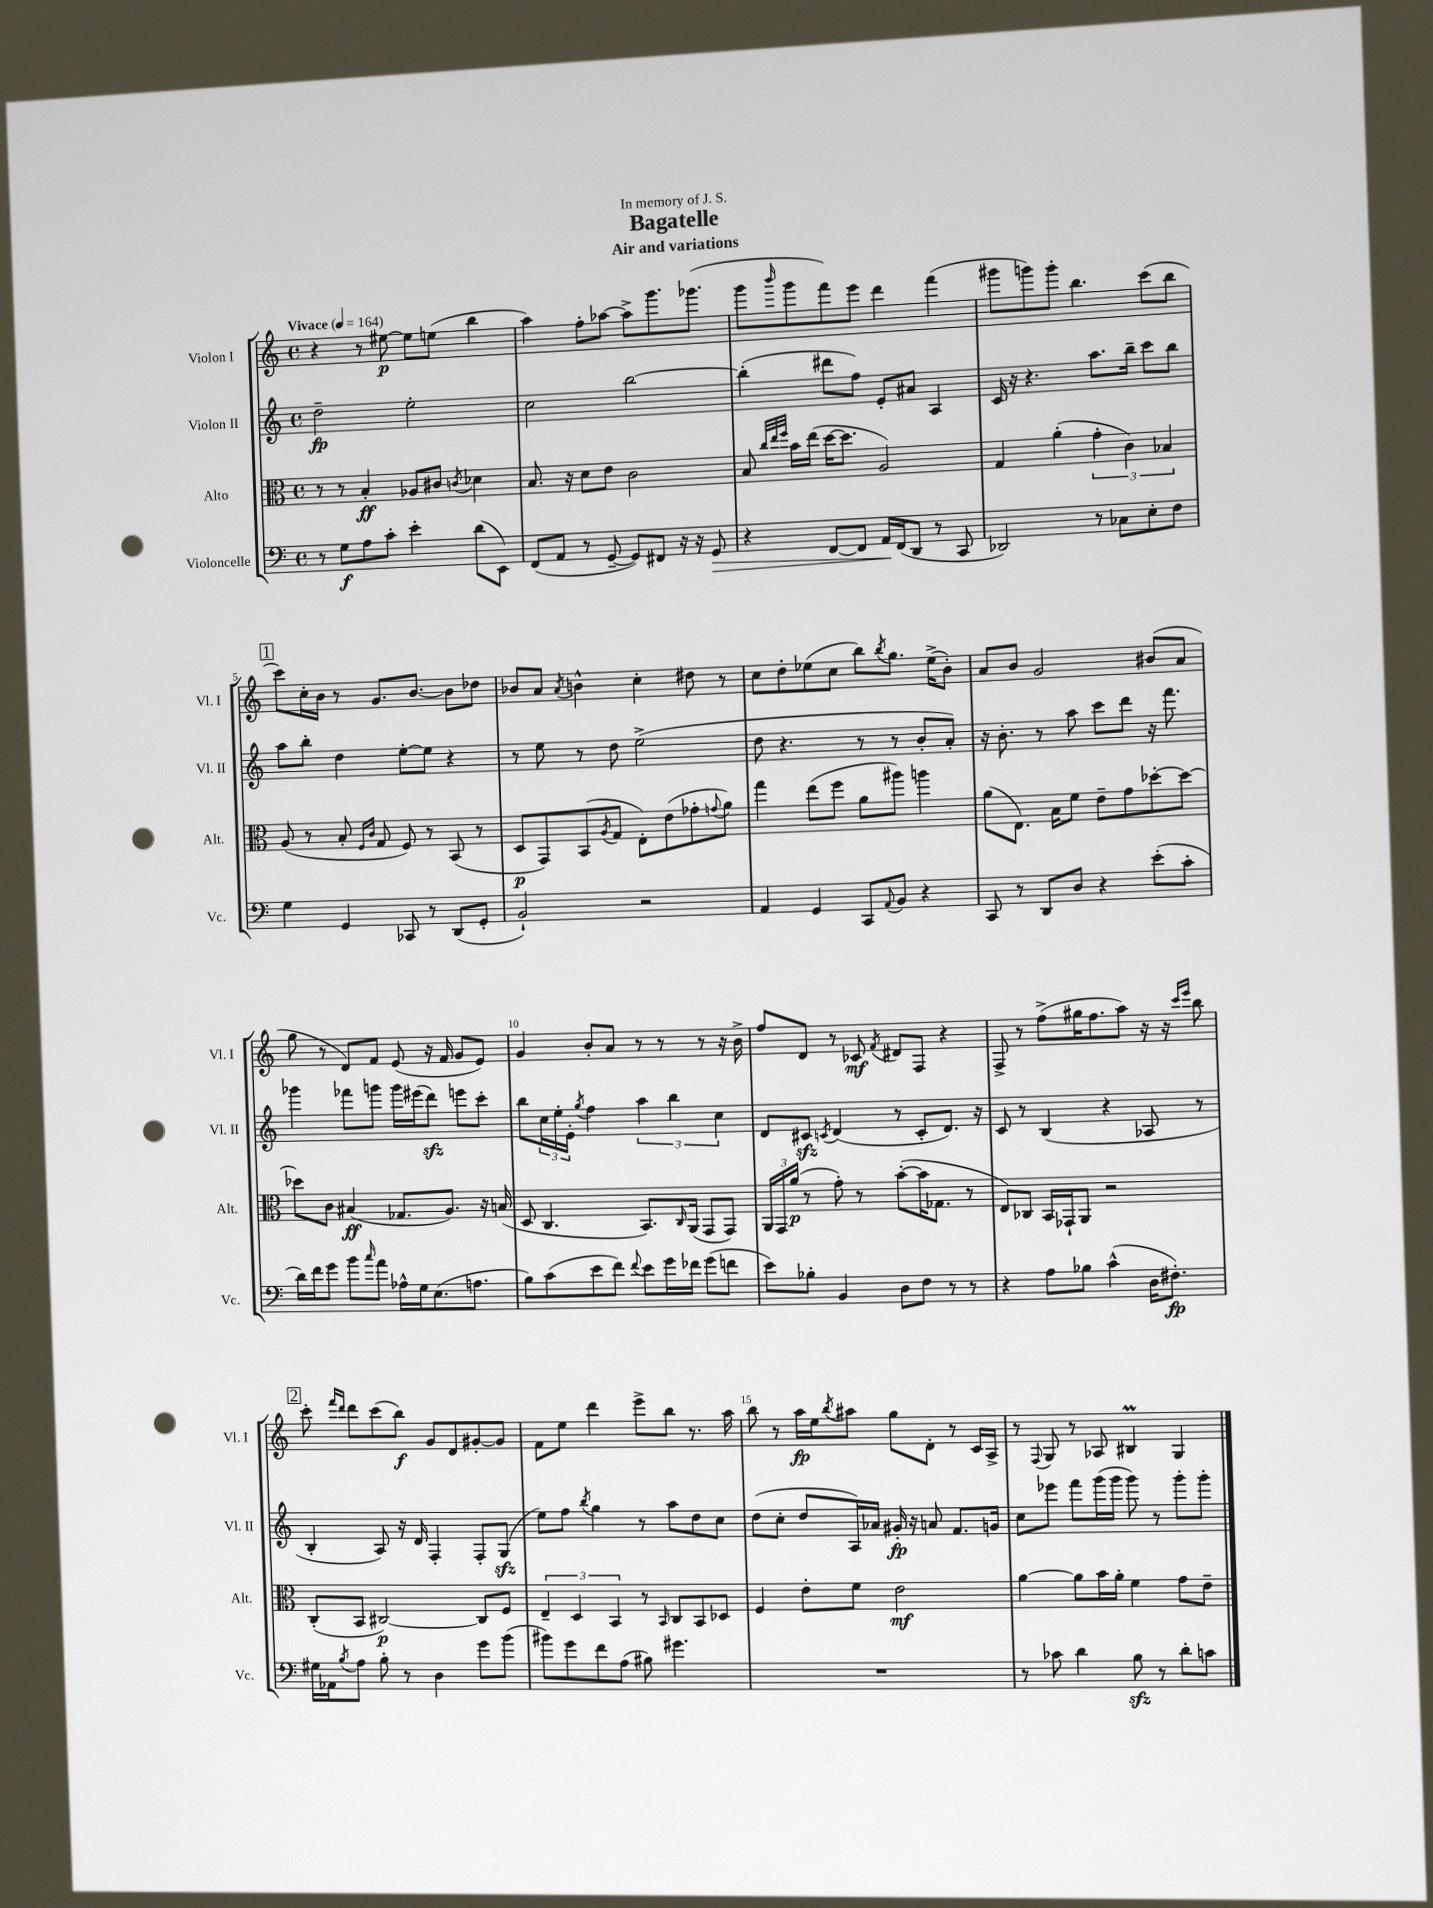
\header { title = "Bagatelle" subtitle = "Air and variations" dedication = "In memory of J. S." }
<<
\new StaffGroup <<
\new Staff = "s0" \with { instrumentName = "Violon I" shortInstrumentName = "Vl. I" } {
    \clef treble \key c \major \defaultTimeSignature \time 4/4 \tempo "Vivace" 4 = 164
    r4 r8 eis''8~\p eis''8 e''8( b''4 |
    a''4) f''8-. aes''8~ aes''8-> g'''8. ges'''8.( |
    g'''8 \grace { b'''16 } g'''8 f'''8) e'''8 d'''4 f'''4( |
    gis'''8 g'''8) g'''8-. b''4. c'''8( b''8 |
    \mark \markup { \box "1" } c'''8) c''16-. b'16 r8 g'8. b'8.~ b'8 des''8 |
    bes'8 a'8 \acciaccatura { a'8 } b'4-^ c''4-. dis''8 r8 |
    c''8 d''8-. ees''8( c''8 b''8) \acciaccatura { b''8 } g''8. ees''16->( b'8-.) |
    a'8 b'8 g'2 bis'8( a'8 |
    g''8 r8 d'8) f'8 e'8( r16 f'16 g'8 e'8) |
    g'4 b'8-. a'8 r8 r8 r8 r16 b'16-> |
    f''8 d'8 r8 ces'8\mf \acciaccatura { f'8 } dis'8 f8 r4 |
    f8-> r8 f''8->( gis''16 f''8. a''8) r16 r16 \grace { c'''16 e'''16 } b''8 |
    \mark \markup { \box "2" } c'''8-. \grace { f'''16 d'''16 } d'''8 c'''8( b''8\f) g'8 d'8 gis'8~-. gis'8 |
    f'8 e''8 d'''4 e'''8-> b''8 r8. a''16 |
    b''8 r8 a''16\fp e''16 \acciaccatura { b''8 } ais''8 g''8 d'8-. r8 c'16 a16-> |
    r8 \appoggiatura { f8 } g8 r8 aes8 bis4\prall g4 \bar "|." |
}
\new Staff = "s1" \with { instrumentName = "Violon II" shortInstrumentName = "Vl. II" } {
    \clef treble \key c \major \defaultTimeSignature \time 4/4
    d''2--\fp e''2-. |
    c''2 b''2~ |
    b''4-.( dis'''8 f''8) e'8-. ais'8 a4 |
    c'16 r16 r4. a''8. b''16-- c'''8 b''8 |
    \mark \markup { \box "1" } a''8 b''8-. d''4 e''8~-. e''8 r4 |
    r8 e''8 r8 d''8 e''2->( |
    d''8 r4. r8 r8 b'8-. a'8-.) |
    r16 b'8.-. r8 a''8 c'''8 d'''8 r16 f'''8. |
    ges'''4 fes'''8 g'''8 g'''16 eis'''16( d'''8\sfz) e'''8 c'''8-. |
    b''8 \tuplet 3/2 { c''16 e''16-. e'16-. } \acciaccatura { g''8 } f''4 \tuplet 3/2 { a''4 b''4 c''4 } |
    d'8 cis'8\sfz \acciaccatura { c'8 } d'4( r8 c'8-. d'8.) r16 |
    c'8 r8 b4( r4 aes8 r8 |
    \mark \markup { \box "2" } b4-. a8) r16 d'16 f4-. f8-. g8\sfz( |
    e''8) f''8 \acciaccatura { b''8 } g''4 r8 a''8 d''8 c''8 |
    d''8( c''8-. d''8 a16) aes'16 gis'16-.\fp r16 a'8 f'8. g'16 |
    c''8 ees'''8 f'''8 g'''16( g'''16 g'''8) r8 g'''8-. g'''8-. \bar "|." |
}
\new Staff = "s2" \with { instrumentName = "Alto" shortInstrumentName = "Alt." } {
    \clef alto \key c \major \defaultTimeSignature \time 4/4
    r8 r8 b4-.\ff aes8 cis'8 \acciaccatura { c'8 } des'4 |
    b8. r16 d'8 e'8 c'2 |
    b8 \grace { c''32 e''32 f''32 } b'16 e''16( d''16~ d''8. a2) |
    g4 a'4-.( \tuplet 3/2 { g'4-. c'4) bes4 } |
    \mark \markup { \box "1" } a8( r8 b8-. \grace { f16 c'16 } g8 f8) r8 b,8( r8 |
    d8\p g,8) b,8( \acciaccatura { a8 } g8 e8-.) e'8( ges'8-. \appoggiatura { g'8 } a'8) |
    g''4 e''8( f''8 a'8 ais''8) a''4 |
    a'8( e8.) b16 f'8 e'8-- g'8 des''8~-. des''8~ |
    des''8 c'8 bis4\ff( ges8. a8.) r16 b16( |
    d8 c4. b,8.) \grace { c16 } a,16( g,8 g,8) |
    \tuplet 3/2 { a,16 g,16 a'16\p( } r8 g'8-.) r8 b'8~-.( b'16 ges8. r8 |
    e8) ces8 b,16 ges,16-! a,8 r2 |
    \mark \markup { \box "2" } c8-.( b,8 cis2~\p) cis8 f8 |
    \tuplet 3/2 { e4-- d4 b,4 } r8 \grace { b,16 } c8 b,8 des8 |
    f4 e'8-. f'8 e'2\mf |
    a'4~ a'8 b'16 a'16-. f'4 g'8 e'8-- \bar "|." |
}
\new Staff = "s3" \with { instrumentName = "Violoncelle" shortInstrumentName = "Vc." } {
    \clef bass \key c \major \defaultTimeSignature \time 4/4
    r8 g8\f a8 c'8-. e'4-. d'8( e,8) |
    f,8( a,8 r8 g,8~-- g,8) fis,8 r16 r16 g,8\> |
    r4 f,8~ f,8 a,16\! f,16( d,8 r8 c,8 |
    des,2) r8 ces8 e8-. f8 |
    \mark \markup { \box "1" } g4 g,4 ces,8 r8 d,8( g,8-. |
    b,2-!) r2 |
    a,4 g,4 c,8 \appoggiatura { a,8 } b,8 r4 |
    c,8 r8 d,8 d8 r4 e'8-.( c'8-. |
    d'16) f'16 g'8 b'8 \grace { c''16 } a'8 aes16-^ g16 e8.( a8. |
    b8) c'8( e'8 f'8) \appoggiatura { f'8 } e'8 g'16 fes'16 g'8( f'8 |
    e'8) bes8-. b,4 d8 f8 r8 r8 |
    r4 a8 bes8 c'4-^( d16 fis8.-.\fp) |
    \mark \markup { \box "2" } gis16 aes,16 \acciaccatura { b8 } a8 b8-. r8 d4 g'8 b'8( |
    bis'8) g'8 f'8 a8( bis8) gis'4. |
    R1 |
    r8 ces'8 d'4 b8\sfz r8 d'8-. c'8 \bar "|." |
}
>>
>>
\layout { \context { \Score \override BarNumber.break-visibility = ##(#f #t #t) barNumberVisibility = #(every-nth-bar-number-visible 5) } }
